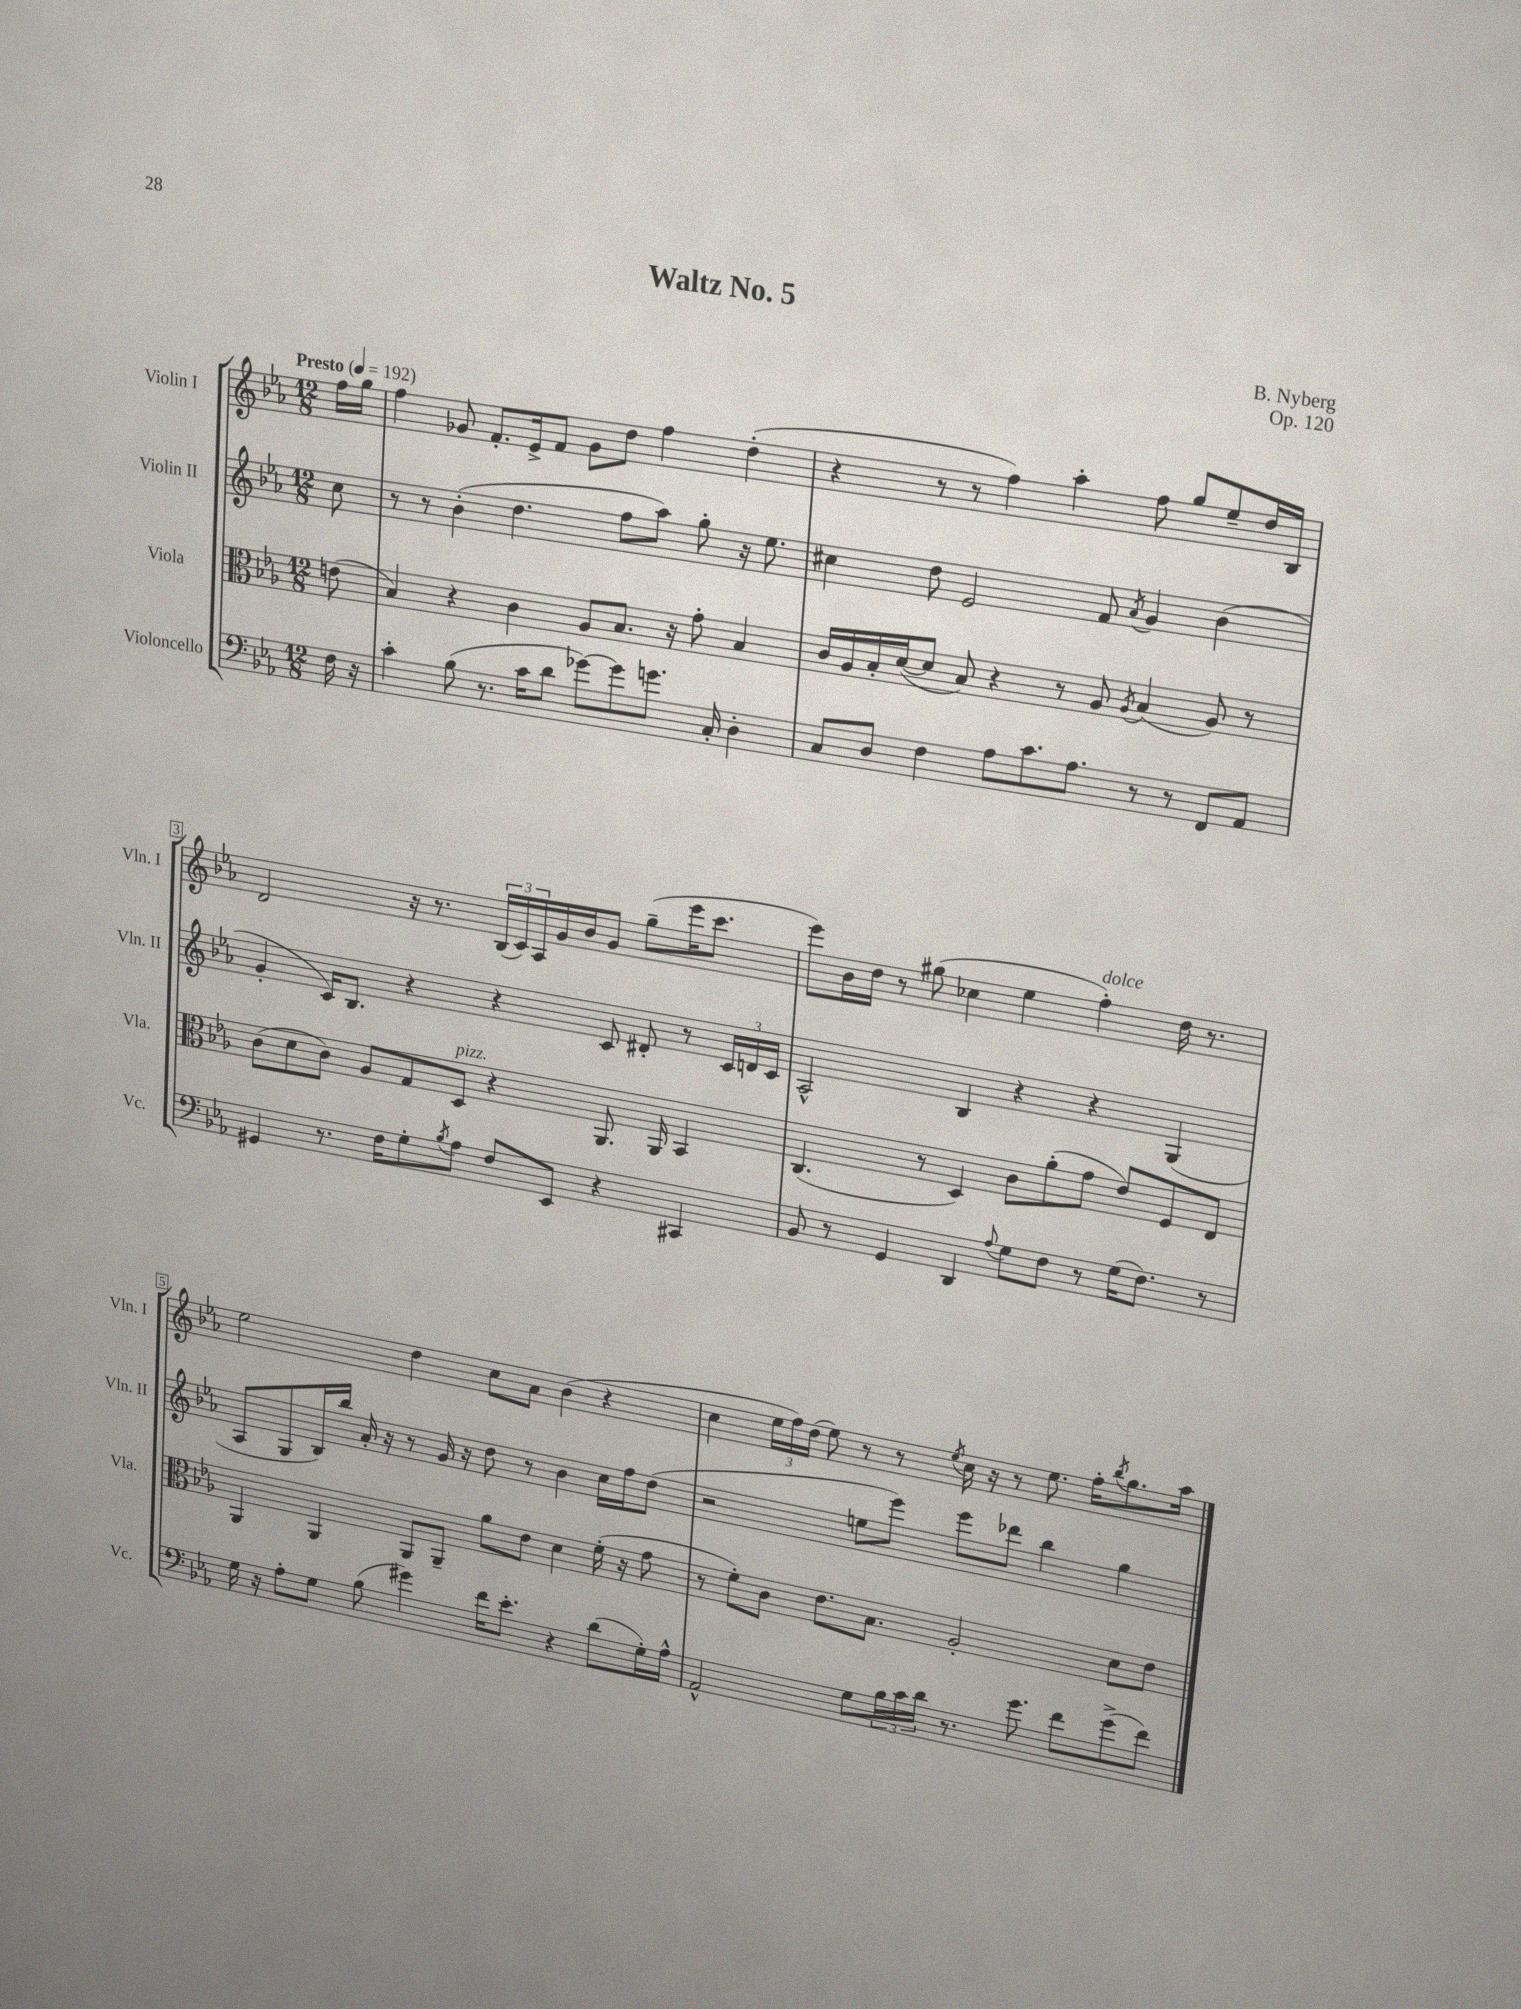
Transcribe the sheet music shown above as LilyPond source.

\header { title = "Waltz No. 5" composer = "B. Nyberg" opus = "Op. 120" }
<<
\new StaffGroup <<
\new Staff = "s0" \with { instrumentName = "Violin I" shortInstrumentName = "Vln. I" } {
    \clef treble \key ees \major \numericTimeSignature \time 12/8 \partial 8 \tempo "Presto" 4 = 192
    f''16 g''16 |
    f''4 ges'8 f'8.-. ees'16-> f'8 ges'8 d''8 f''4 d''4-.( |
    r4 r8 r8 f''4) aes''4-. f''8 g''8 ees''8-- d''16 bes16 |
    d'2 r16 r8. \tuplet 3/2 { bes16( c'16) aes16 } g'16 bes'16 g'8 g''8--( ees'''16 c'''8. |
    ees'''8) bes'16 d''16 r8 gis''8( ces''4 ees''4 f''4-.^\markup { \italic "dolce" }) d''16 r8. |
    ees''2 d''4 c''8 aes'8 bes'4( r4 |
    c''4 \tuplet 3/2 { ees''16 f''16) d''16( } ees''8) r8 r8 \acciaccatura { ees''8 } c''16 r16 r8 ees''8. f''16-. \acciaccatura { bes''8 } g''8. aes''16 \bar "|." |
}
\new Staff = "s1" \with { instrumentName = "Violin II" shortInstrumentName = "Vln. II" } {
    \clef treble \key ees \major \numericTimeSignature \time 12/8 \partial 8
    c''8 |
    r8 r8 bes'4-.( d''4. f''8 aes''8) g''8-. r16 ees''8. |
    cis''4 d''8 ees'2 f'8 \acciaccatura { aes'8 } g'4 bes'4( |
    g'4-. c'16) bes8. r4 r4 c'8 dis'8-. r8 \tuplet 3/2 { c'16 d'16 c'16 } |
    aes2-^ bes4 r4 r4 g4( |
    aes8 g8 bes16) bes''16 aes'16-. r16 r8 g'16 r16 d''8 r8 bes'4 c''16 f''16 d''8( |
    r2 e''8 ees'''8) ees'''8 des'''8 bes''4 g''4 \bar "|." |
}
\new Staff = "s2" \with { instrumentName = "Viola" shortInstrumentName = "Vla." } {
    \clef alto \key ees \major \numericTimeSignature \time 12/8 \partial 8
    e'8( |
    bes4) r4 c'4 aes8 bes8. r16 g'8-. bes4 |
    c'16 aes16 bes16-. d'16~( d'8 bes8) r4 r8 aes8 \acciaccatura { aes8 } bes4( aes8) r8 |
    c'8( d'8 c'8) aes8 g8 d8^\markup { \italic "pizz." } r4 aes,8. aes,16 bes,4 |
    c4.( r8 d4) c'8 aes'8-.( g'8 ees'8) f8 ees8 |
    aes,4 aes,4 aes,8 aes,8-- aes'8 ees'8 d'4 f'16-.( r16 g'8 |
    r8 f'8-.) c'8 ees'8. bes8. aes2-. d'8 ees'8 \bar "|." |
}
\new Staff = "s3" \with { instrumentName = "Violoncello" shortInstrumentName = "Vc." } {
    \clef bass \key ees \major \numericTimeSignature \time 12/8 \partial 8
    f16 r16 |
    c'4-. bes8( r8. c'16 d'8 ges'8~) ges'8 g'8. c16-. d4-. |
    c8 d8 f4 aes8 c'8. aes8. r8 r8 f,8 aes,8 |
    gis,4 r8. f16 g8-. \acciaccatura { bes8 } aes8 f8 ees,8 r4 cis,4 |
    bes,8 r8 g,4 d,4 \appoggiatura { aes8 } g8 f8 r8 g16( f8.) r8 |
    g16 r16 aes8-. g8 bes8( gis'4) f'16 ees'8.-. r4 d'8( g16-.) aes16-^ |
    aes,2-^ g8 \tuplet 3/2 { bes16 c'16 d'16 } r8. g'8. f'8 g'8->( f'8) \bar "|." |
}
>>
>>
\layout { \context { \Score \override BarNumber.stencil = #(make-stencil-boxer 0.1 0.3 ly:text-interface::print) } }
